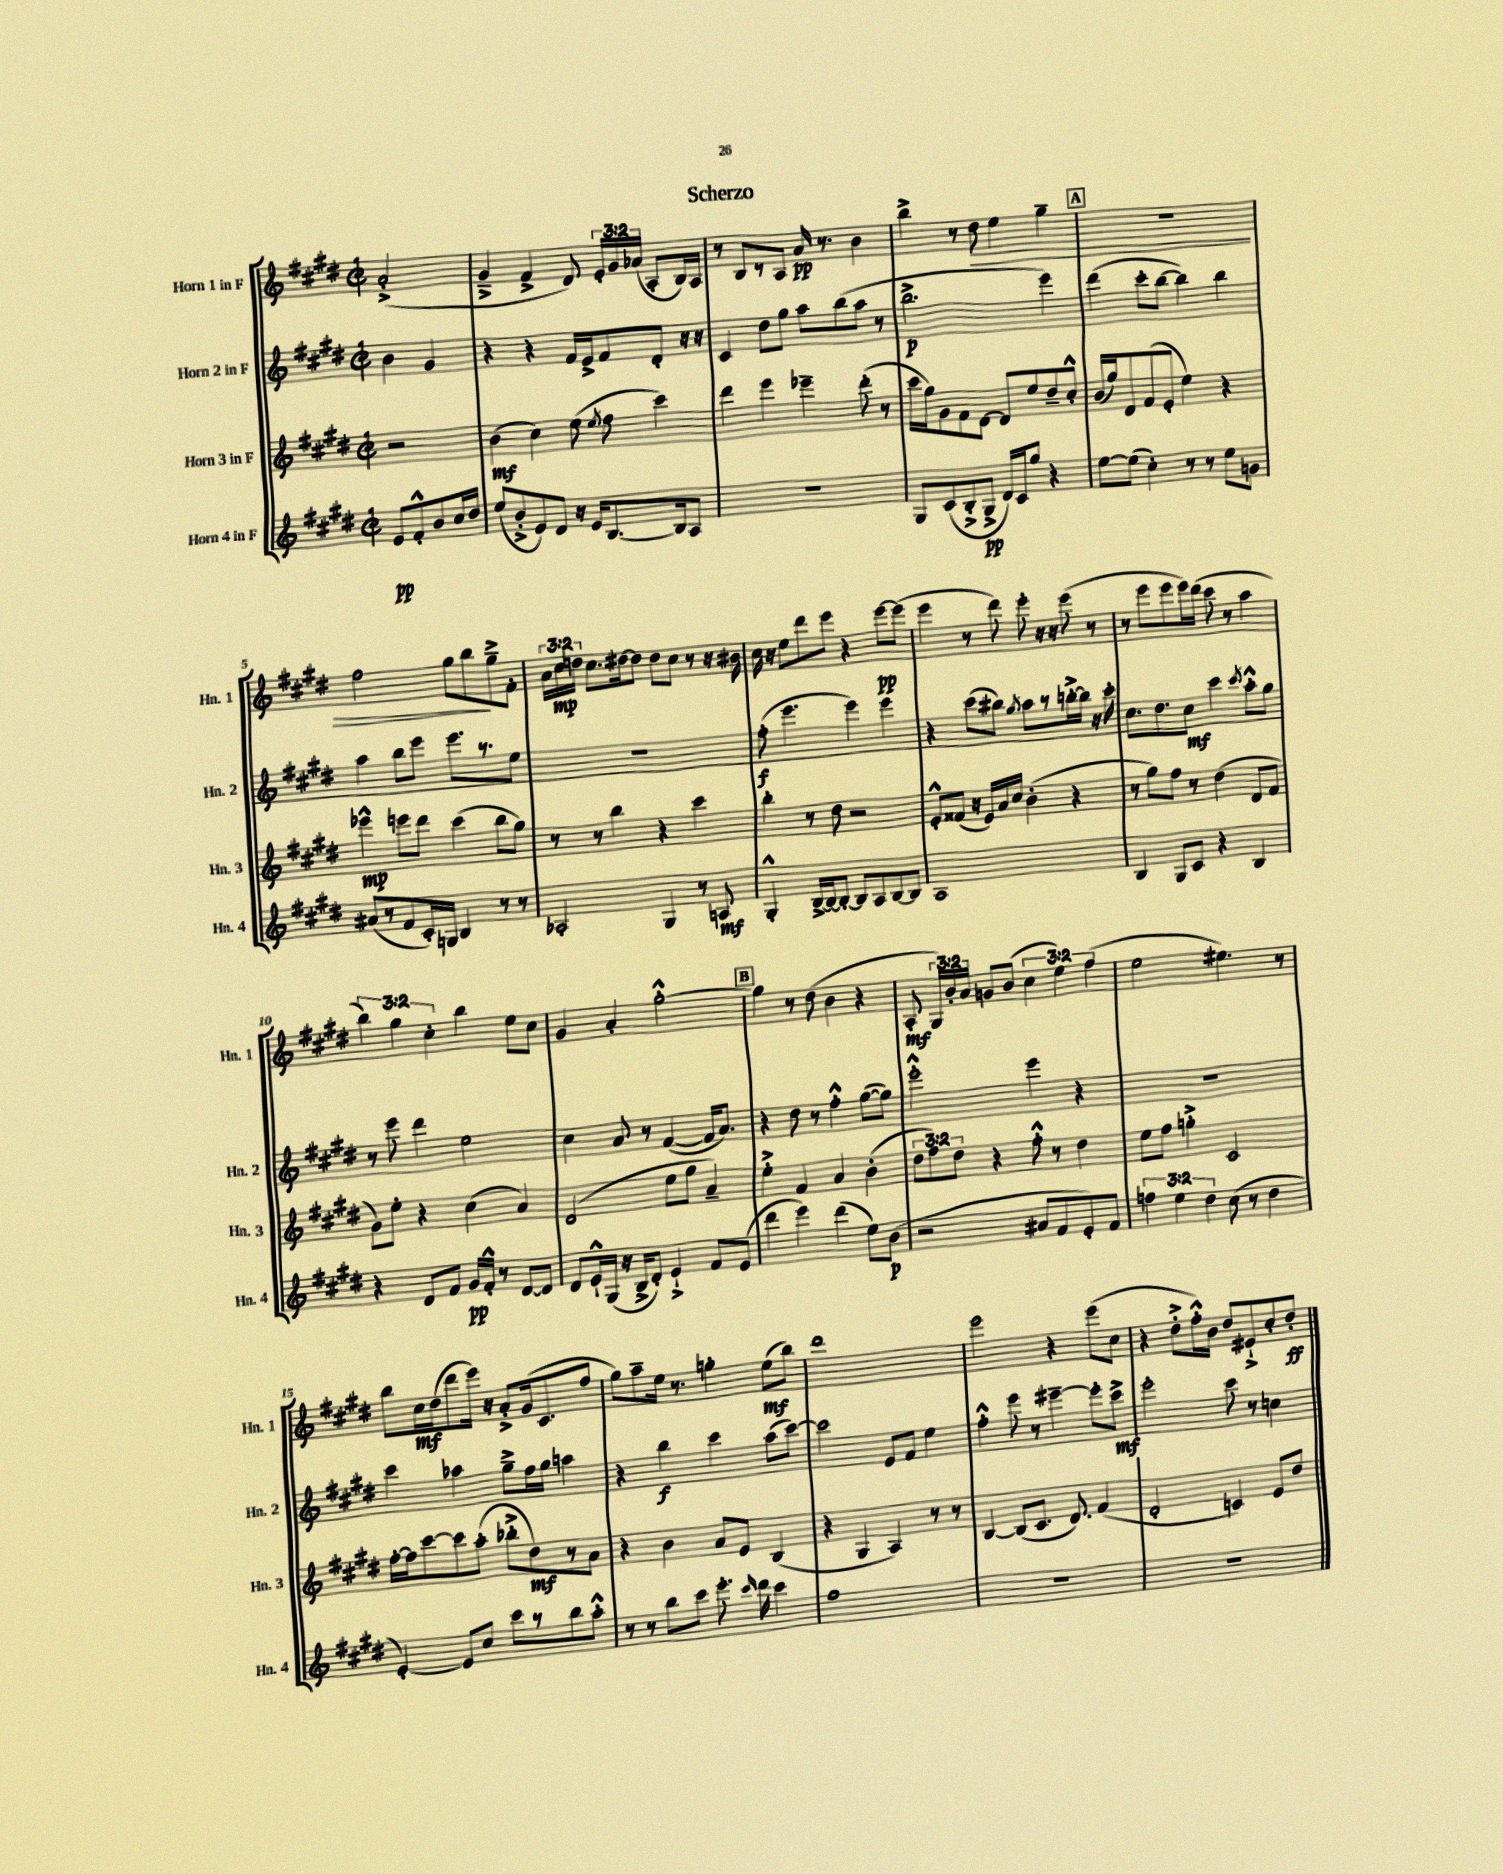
\header { title = "Scherzo" }
<<
\new StaffGroup <<
\new Staff = "s0" \with { instrumentName = "Horn 1 in F" shortInstrumentName = "Hn. 1" } {
    \clef treble \key e \major \defaultTimeSignature \time 2/2 \override Staff.TupletNumber.text = #tuplet-number::calc-fraction-text \partial 2
    \autoBeamOff a'2-.->( |
    gis'4---> fis'4-> dis'8) \tuplet 3/2 { e'16[-. gis'16 aes'16]( } a8[-. b16) a16] |
    r8 b8[ r8 a8] a'16\pp r8. b'4 |
    b''4-> r8 dis''8\> e''4 gis''4-- |
    \mark \markup { \box "A" } R1 |
    fis''2 gis''8[ b''8\! gis''8---> fis'8]-. |
    \tuplet 3/2 { a'16[ cis''16\mp d''16] } cis''8.[ dis''16~ dis''8] dis''8[ cis''8] r8 r16 bis'16 |
    cis''16 r16 e''8[ dis'''8 e'''8] r4 e'''8[~\pp e'''8]( |
    e'''4 r8 dis'''8) e'''8-. r16 r16 e'''8( r8 |
    r8 e'''8[ e'''8 e'''16) dis'''16]( cis'''8 r8 a''4 |
    \tuplet 3/2 { b''4) gis''4 cis''4-. } b''4 e''8[ cis''8] |
    gis'4 a'4-. gis''2~-.-^ |
    \mark \markup { \box "B" } gis''4 r8 dis''8( b'4 r4 |
    a8-.\mf \tuplet 3/2 { gis16[) b'16-. a'16] } g'8[ b'8]( \tuplet 3/2 { cis''4 e''4) fis''4( } |
    e''2 eis''4.) r8 |
    b''8[ cis''16\mf dis''16( dis'''8 e'''16]) r16 a'8[-.-> gis'16( cis'8. fis''8] |
    gis''8[) a''8-- e''16] r8. g''4-. e''8[\mf( b''8]) |
    dis'''1 |
    e'''2 r4 e'''8[( cis''8] |
    r4 dis''8[-.-> fis''16-.-^) b'16] dis''8[ eis'8-!-> cis''8-. dis''8]-.\ff \bar "|." |
}
\new Staff = "s1" \with { instrumentName = "Horn 2 in F" shortInstrumentName = "Hn. 2" } {
    \clef treble \key e \major \defaultTimeSignature \time 2/2 \partial 2
    \autoBeamOff b'4 gis'4 |
    r4 r4 fis'16[ e'16-> fis'8 dis'8]-. r16 r16 |
    cis'4 dis''8[ gis''8] a''8[ b''8( a''8] r8 |
    b''2.->\p e'''4) |
    \mark \markup { \box "A" } dis'''4( cis'''8[-. b''8]~ b''4) b''4 |
    a''4 b''8[ e'''8] e'''8.[ r8. e''8] |
    R1 |
    fis''8-.\f( e'''4. e'''4) e'''4 |
    r4 cis'''8[( bis''8]) \acciaccatura { gis''8 } a''8[ r8 b''16~-.-> b''16] r16 cis'''16-. |
    cis''8.[ dis''8. cis''8]\mf cis'''4 \acciaccatura { cis'''8 } a''8[-.-^ gis''8] |
    r8 e'''8 dis'''4 e''2 |
    cis''4 a'8 r8 fis'4~( fis'16[ a'8.]) |
    \mark \markup { \box "B" } r4 dis''8 r8 fis''4-.-^ gis''8[~( gis''8]) |
    e'''2-.-^ e'''4 r4 |
    r1 |
    cis'''4 aes''4 gis''8[---> fis''16 gis''16] a''4 |
    r4 b''4\f cis'''4 a''8[( cis'''8]~) |
    cis'''2 e'8[ fis'8] e''4 |
    fis''4-.-^ e'''8 r8 eis'''4~-- eis'''8[-. cis'''8]->\mf |
    e'''2-. cis'''8 r8 c''4 \bar "|." |
}
\new Staff = "s2" \with { instrumentName = "Horn 3 in F" shortInstrumentName = "Hn. 3" } {
    \clef treble \key e \major \defaultTimeSignature \time 2/2 \override Staff.TupletNumber.text = #tuplet-number::calc-fraction-text \partial 2
    \autoBeamOff r2 |
    b'4\mf( cis''4) e''8( \acciaccatura { e''8 } fis''8 cis'''4) |
    dis'''4 e'''4 ees'''4-- dis'''8-.( r8 |
    cis'''16[ gis''16) gis'8 fis'8 dis'8]~ dis'8[ e''8 dis''8-- cis''8]-.-^ |
    \mark \markup { \box "A" } b'16[( gis''16) dis'8 fis'8( e'8]-. e''4) r4 |
    ees'''4-^\mp e'''8[ dis'''8] cis'''4( b''8[ gis''8]) |
    r8 r8 b''4 r4 cis'''4 |
    b''4-. r8 dis''8 r2 |
    e'8[-.-^ fisis'8]( r16 e'16[) a'16 cis''16] b'4-.( r4 |
    r8 gis''8[) fis''8] r8 dis''4( dis'8[ fis'8] |
    gis'8[) e''8]-. r4 cis''4( a'4) |
    dis'2( e''8[ gis''8] a'4--) |
    \mark \markup { \box "B" } e''4-.-> fis'4 a'4 b'4-.( |
    \tuplet 3/2 { dis''8[ fis''8) dis''8] } r4 fis''8-.-^ r8 dis''4 |
    e''8[ fis''8] g''4-.-> cis'2 |
    fis''16[~-. fis''16 cis'''8~ cis'''8 a''8]-.( bes''8[-.-> dis''8\mf) r8 a'8] |
    r4 b'4 a'8[ e'8] b4( |
    r4 gis4 a4) r8 r8 |
    b4~ b8[( cis'8.] dis'8.) fis'4( |
    dis'2-. c'4) e'8[ dis''8] \bar "|." |
}
\new Staff = "s3" \with { instrumentName = "Horn 4 in F" shortInstrumentName = "Hn. 4" } {
    \clef treble \key e \major \defaultTimeSignature \time 2/2 \override Staff.TupletNumber.text = #tuplet-number::calc-fraction-text \partial 2
    \autoBeamOff e'8[\pp fis'8-.-^ b'8 cis''16 dis''16] |
    e''8[( b'8-.-> e'8) dis'8] r16 e'16[ b8.~ b16 a8] |
    r1 |
    gis8[ cis'8( b8-.-> gis8]->\pp dis'16[) cis'16 gis''8] r4 |
    \mark \markup { \box "A" } e''8[~ e''8]( cis''4-.) r8 r8 e''8[ g'8] |
    ais'8[( r8 fis'8 cis'16-.) g16] b4 r8 r8 |
    aes2-. gis4 r8 a8\mf |
    gis4-.-^ b16[~-> b16~ b8]~-. b8[ a8 b8~ b8] |
    a1 |
    b4 gis8[ cis'8] r4 b4 |
    r4 dis'8[ fis'8] gis'16[\pp fis'16]-.-^ r8 dis'8[~ dis'8] |
    dis'8[ e'16-!-^ gis16]( r16 b16[-> dis'8]-.) e'4-!-> fis'8[ e'8]( |
    \mark \markup { \box "B" } dis'''4 e'''4) dis'''4( e''8[) b'8]\p( |
    r2 ais'8[ fis'8 e'8-.) fis'8] |
    \tuplet 3/2 { f''4 e''4 dis''4 } cis''8( r8 dis''4 |
    e'4~-.) e'8[ cis''8] cis'''8[ r8 b''8 a''8]-.-^ |
    r8 r8 b''8[ cis'''8] e'''8.-. \grace { cis'''16 } dis'''16 cis'''4 |
    fis''1 |
    R1 |
    R1 \bar "|." |
}
>>
>>
